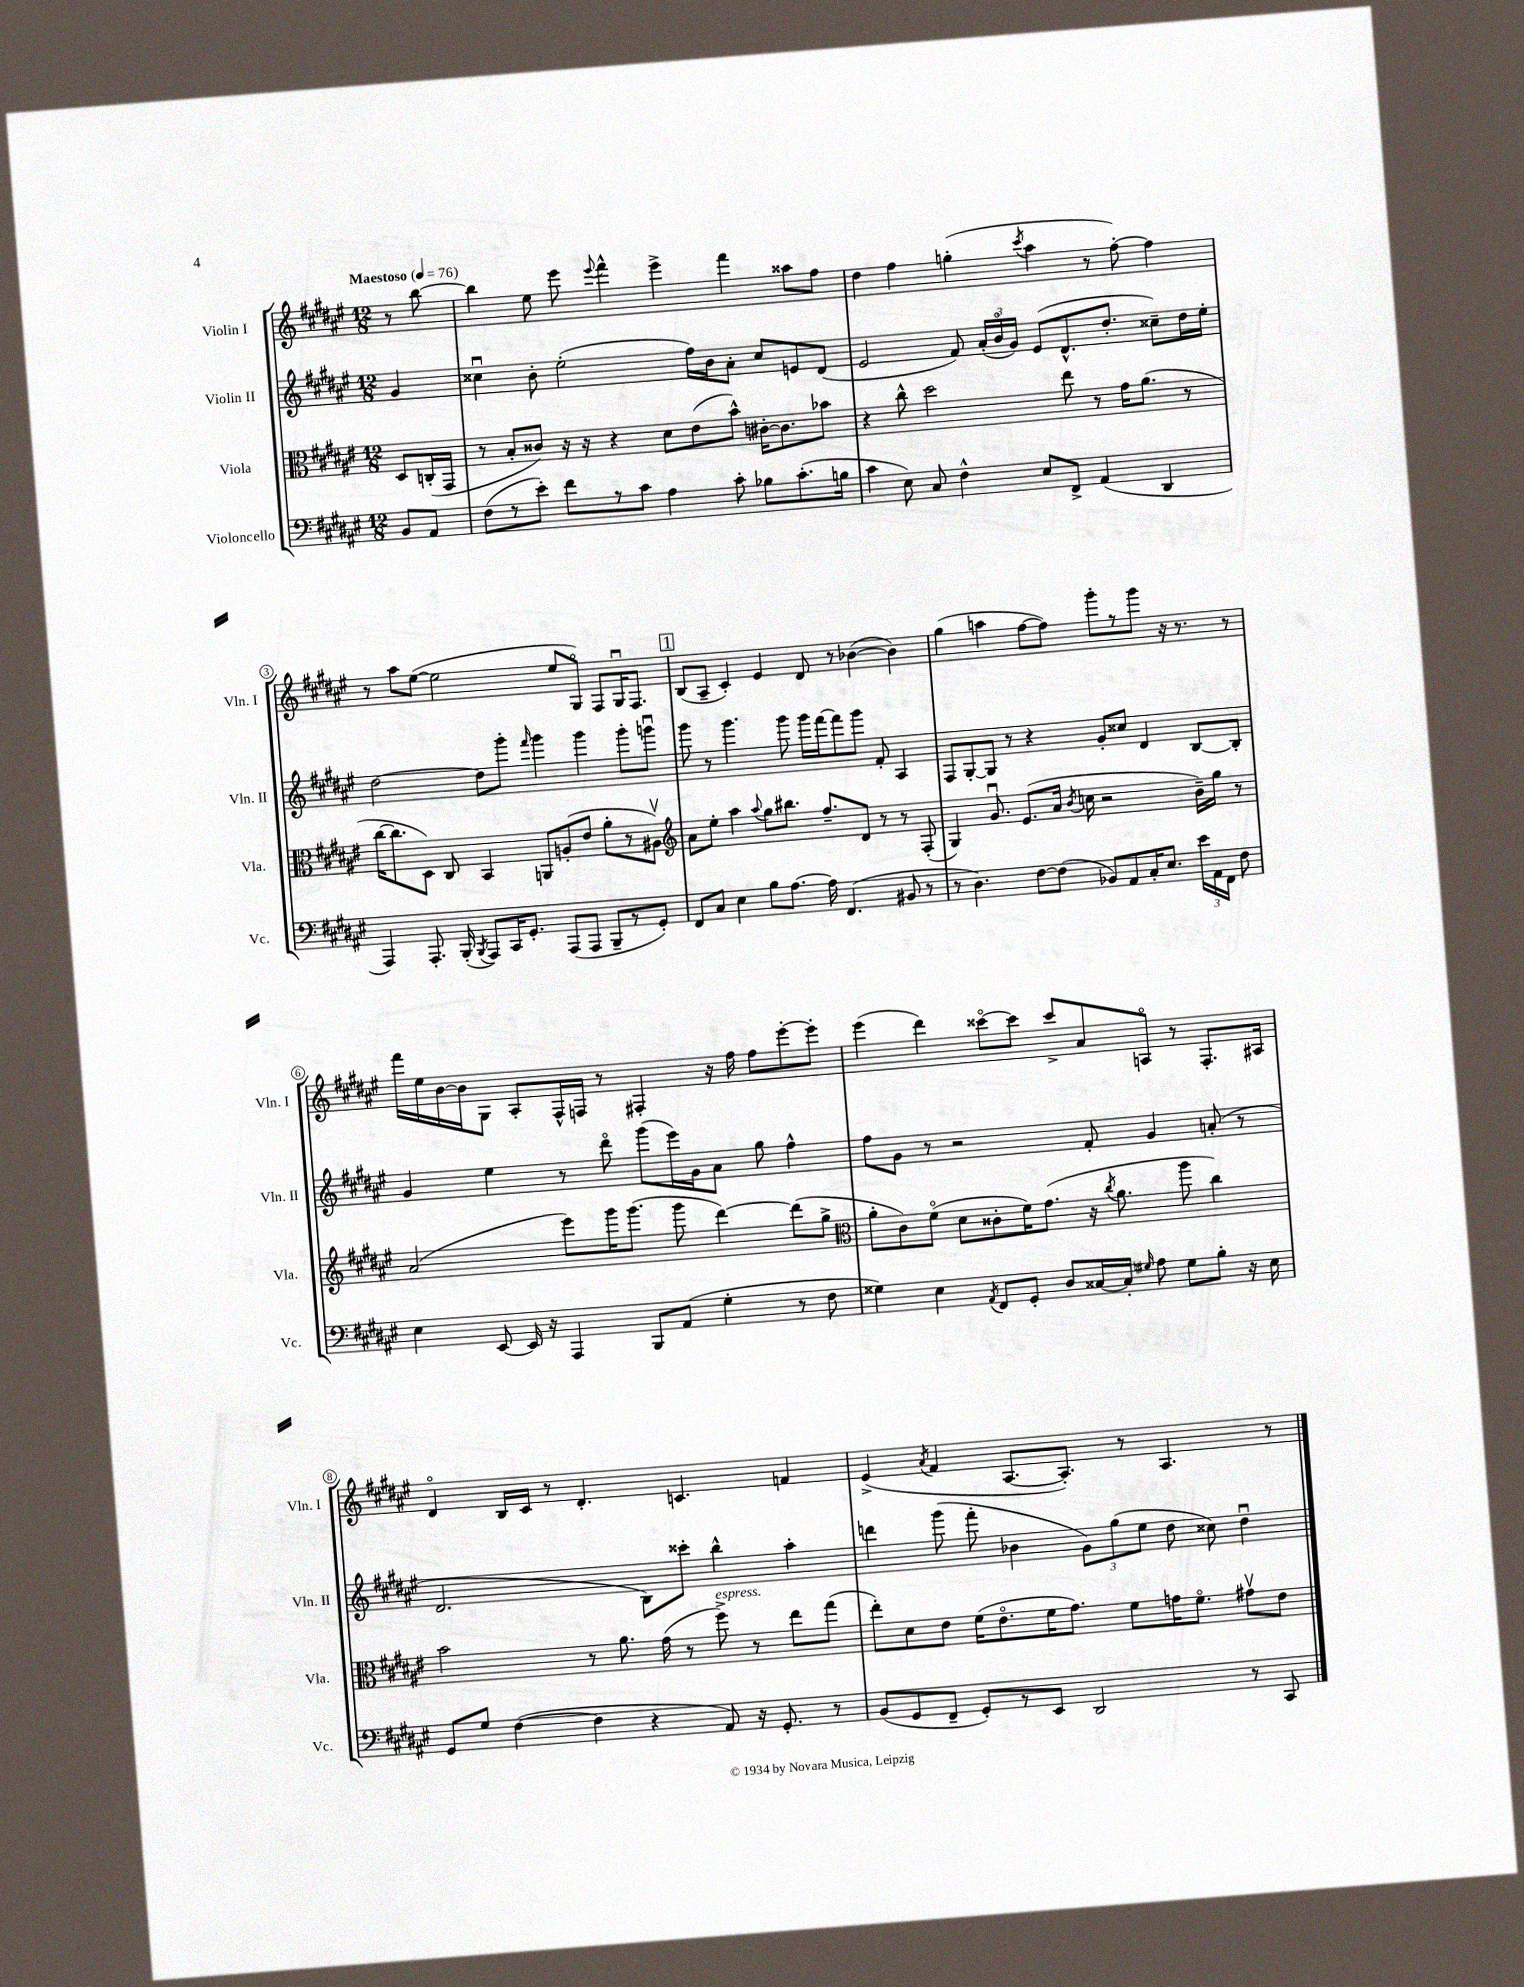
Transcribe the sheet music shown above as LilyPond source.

<<
\new StaffGroup <<
\new Staff = "s0" \with { instrumentName = "Violin I" shortInstrumentName = "Vln. I" } {
    \clef treble \key fis \major \numericTimeSignature \time 12/8 \partial 4 \tempo "Maestoso" 4 = 76
    \autoBeamOff r8 b''8~ |
    b''4 eis''8 eis'''8 \appoggiatura { eis'''8 } fis'''4-^ eis'''4-> fis'''4 aisis''8[ fis''8] |
    dis''4 fis''4 g''4-.( \acciaccatura { cis'''8 } ais''4 r8 fis''8~-.) fis''4 |
    r8 ais''8[ eis''8]~( eis''2 eis''8[ gis8]\flageolet) fis8[ gis16\downbow fis8.] |
    \mark \markup { \box "1" } b8[( ais8]-- cis'4-.) eis'4 dis'8 r8 bes'4~( bes'4) |
    gis''4( a''4 fis''8[~ fis''8]) gis'''8[-. r8 gis'''8] r16 r8. r8 |
    fis'''16[ eis''16 b'16~ b'16 gis8] ais8[-. fis16-^ f16] r8 fis4-. r16 fis''16 fis''8[ eis'''8~-. eis'''8]-. |
    eis'''4( dis'''4) cisis'''8[~\flageolet cisis'''8] cisis'''8[-> ais'8 a8]\flageolet r8 fis8.[-. ais16] |
    dis'4\flageolet b16[ cis'16] r8 dis'4.-. c'4. f'4 |
    eis'4->( \acciaccatura { ais'8 } fis'4 ais8.[~ ais8.]-.) r8 ais4. r8 \bar "|." |
}
\new Staff = "s1" \with { instrumentName = "Violin II" shortInstrumentName = "Vln. II" } {
    \clef treble \key fis \major \numericTimeSignature \time 12/8 \partial 4
    \autoBeamOff gis'4 |
    cisis''4\downbow b'8-. eis''2-.( fis''16[) b'16 ais'8]-. cisis''8[ e'8 dis'8]( |
    eis'2 fis'8) \tuplet 3/2 { ais'16[-.( b'16\flageolet gis'16]) } eis'8[( dis'8.-^ dis''8.]-. cisis''8[--) dis''16 eis''16]-. |
    dis''2~ dis''8[ gis'''8]-. \grace { fis'''16 } gis'''4 gis'''4 gis'''8[-. g'''8]\downbow |
    \mark \markup { \box "1" } gis'''8 r8 gis'''4. gis'''8 gis'''16[ fis'''16~ fis'''8 gis'''8] fis'8-. ais4 |
    fis8[ gis8~-. gis8] r8 r4 gis'8[-. cisis''8] dis'4 b8[~ b8]-. |
    gis'4 eis''4 r8 dis'''8\flageolet gis'''8[( eis'''16) gis'16 ais'8] gis''8 fis''4-^ |
    fis''8[ gis'8] r8 r2 fis'8-. gis'4 a'8-.( r8 |
    dis'2. b8[) cisis'''8]-. b''4-^ ais''4-. |
    d'''4 gis'''8( fis'''8-. bes'4 \tuplet 3/2 { gis'8[) gis''8( eis''8] } dis''8 cisis''8) dis''4\downbow \bar "|." |
}
\new Staff = "s2" \with { instrumentName = "Viola" shortInstrumentName = "Vla." } {
    \clef alto \key fis \major \numericTimeSignature \time 12/8 \partial 4
    \autoBeamOff dis8[ c16-.( gis,16] |
    r8 b8[-. cisis'8]) r16 r16 r4 dis'8[ eis'8( b'8]-^) cis'16[~-. cis'8. bes'8] |
    r4 cis''8-^ dis''2 eis''8 r8 gis'16[ ais'8.]( r8 |
    cis''16[~ cis''8. dis8]) cis8 b,4 a,8[ a8-.( eis'8] ais'8[-. r8 ais8]\upbow) |
    \mark \markup { \box "1" } \clef treble ais'8[ eis''8]-. ais''4 \appoggiatura { ais''8 } gis''8[ bis''8.] fis''8.[-- dis'8] r8 r8 fis8-.( |
    gis4) gis'8.\downbow eis'8.[( ais'16] \acciaccatura { b'8 } c''16 r2 b'16[--) gis''16] r8 |
    ais'2( eis'''8[) gis'''16 gis'''8.]( gis'''8 dis'''4~) dis'''8[( gis''8]-> |
    \clef alto ais'8[-. cis'8) fis'8]\flageolet( dis'8[ cisis'8-. fis'16) gis'8.]( r16 \acciaccatura { cis''8 } ais'8. ais''8 cis''4) |
    b'2 r8 ais'8. gis'16( r8 fis''8->^\markup { \italic "espress." }) r8 eis''8[ gis''8]( |
    eis''8[-.) dis'8 eis'8] fis'16[( eis'8.\flageolet fis'16 gis'8.]) fis'8[ g'16 fis'8.]\flageolet gis'8[\upbow eis'8] \bar "|." |
}
\new Staff = "s3" \with { instrumentName = "Violoncello" shortInstrumentName = "Vc." } {
    \clef bass \key fis \major \numericTimeSignature \time 12/8 \partial 4
    \autoBeamOff b,8[ ais,8] |
    fis8[( r8 eis'8]-.) fis'8[ r8 cis'8] ais4 cis'8-. bes8[ cis'8.-.( b16] |
    cis'4 eis8) cis8 fis4-^ eis8[ fis,8]-> ais,4( dis,4 |
    ais,,4) ais,,8.-. b,,16-.( \acciaccatura { b,,8 } ais,,8[) cis,16 gis,8.]-. ais,,8[( ais,,8] b,,8[-- r8 gis,8]-.) |
    \mark \markup { \box "1" } fis,8[ cis8] eis4 b8[ ais8.]~ ais16 fis,4.( bis,8 r8 |
    r8 dis4.) fis8[~ fis8]( bes,8[) ais,8 cis16-. eis8.] \tuplet 3/2 { eis'16[ ais,16 fis,16] } fis8 |
    eis4 eis,8~ eis,16 r16 ais,,4 b,,8[ ais,8]( gis4-. r8 fis8 |
    gisis4) eis4 \acciaccatura { ais,8 } fis,8[ gis,8]-. dis8[ cisis16~ cisis16]-. \grace { gis16 } ais8 gis8[ b8]-. r16 eis16 |
    gis,8[ gis8] fis4~( fis4 r4 ais,8) r16 gis,8.-. r8 |
    b,8[( gis,8 fis,8]-- gis,8[-.) r8 eis,8] dis,2 r8 cis,8 \bar "|." |
}
>>
>>
\layout { \context { \Score \override BarNumber.stencil = #(make-stencil-circler 0.1 0.3 ly:text-interface::print) } }
